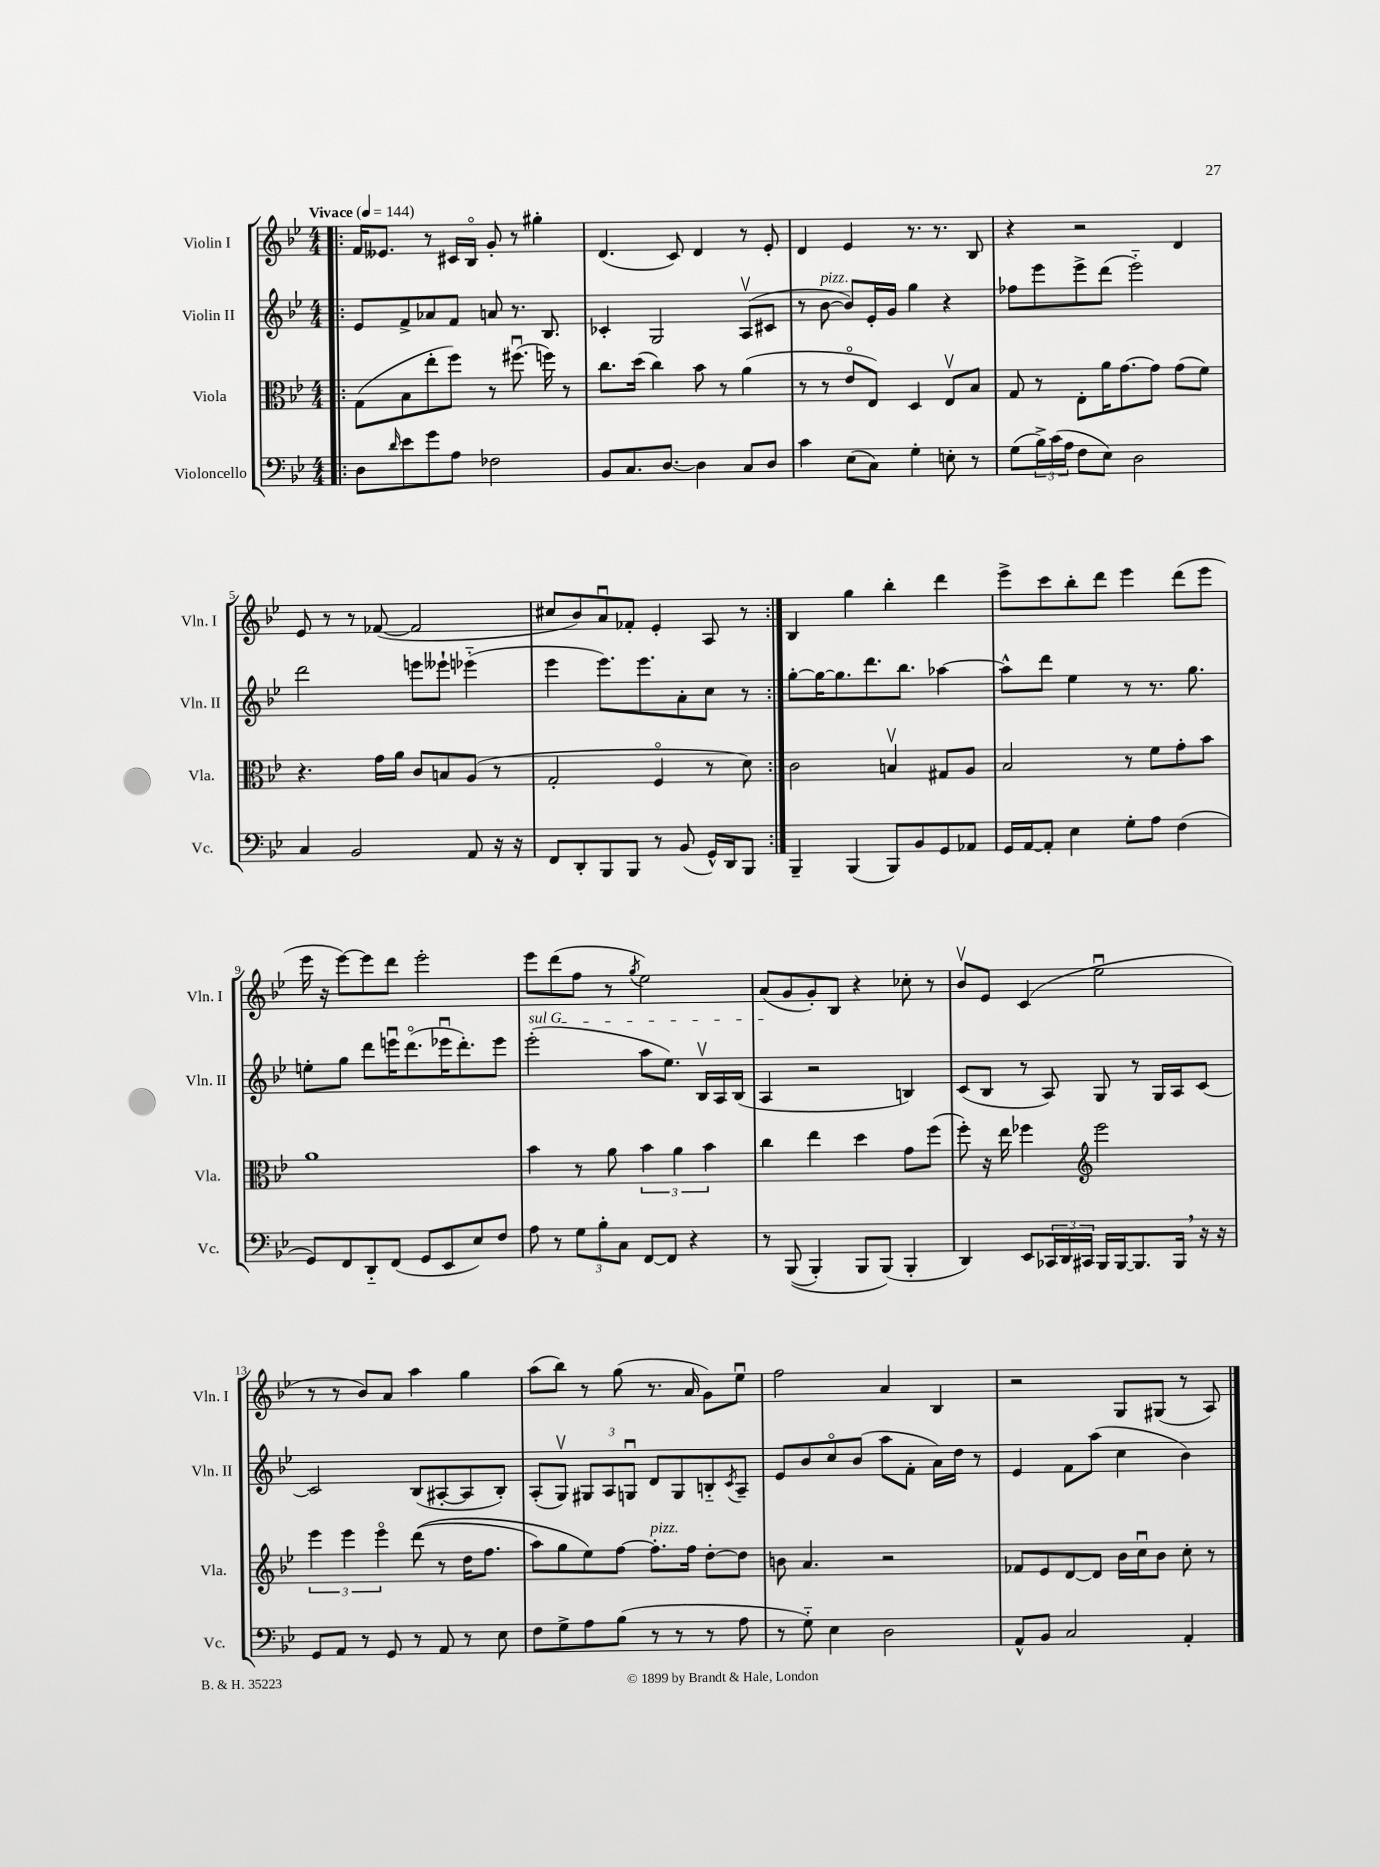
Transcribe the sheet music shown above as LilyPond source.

<<
\new StaffGroup <<
\new Staff = "s0" \with { instrumentName = "Violin I" shortInstrumentName = "Vln. I" } {
    \clef treble \key bes \major \numericTimeSignature \time 4/4 \tempo "Vivace" 4 = 144
    \repeat volta 2 { \bar ".|:" f'16 eeses'8. r8 cis'16 bes16\flageolet g'8-. r8 gis''4-. |
    d'4.( c'8) d'4 r8 ees'8-. |
    d'4 ees'4 r8. r8. bes8 |
    r4 r2 d'4 |
    ees'8 r8 r8 fes'8~( fes'2 |
    cis''8 bes'8) a'8\downbow fes'8-. ees'4-. a8 r8 | }
    bes4 g''4 bes''4-. d'''4 |
    ees'''8-> c'''8 bes''8-. d'''8 ees'''4 d'''8( ees'''8 |
    ees'''16 r16 ees'''8~) ees'''8 d'''8 ees'''2-. |
    ees'''8 d'''8( f''8 r8 \acciaccatura { g''8 } ees''2) |
    a'8( g'8 g'8-.) bes8 r4 ces''8-. r8 |
    bes'8\upbow ees'8 c'4( ees''2\downbow |
    r8 r8 bes'8) a'8 a''4 g''4 |
    a''8( bes''8) r8 g''8( r8. a'16 g'8) ees''8\downbow |
    f''2 a'4 bes4 |
    r2 g8 gis8( r8 a8) \bar "|." |
}
\new Staff = "s1" \with { instrumentName = "Violin II" shortInstrumentName = "Vln. II" } {
    \clef treble \key bes \major \numericTimeSignature \time 4/4
    \repeat volta 2 { \bar ".|:" ees'8 f'8-> aes'8 f'8 a'8 r8. bes8. |
    ces'4-. g2 a8\upbow( cis'8 |
    r8 bes'8~^\markup { \italic "pizz." } bes'8) ees'16-. g'16 g''4 r4 |
    fes''8 ees'''8 ees'''8-> d'''8( ees'''2-_) |
    d'''2 e'''8 eeses'''8-! ees'''4-_( |
    ees'''4 ees'''8.) ees'''8. a'8-. c''8 r8 | }
    g''8~-. g''16~ g''8. d'''8. bes''8. aes''4~ |
    aes''8-^ d'''8 ees''4 r8 r8. g''8. |
    e''8-. g''8 d'''8 e'''16\downbow d'''8.\flageolet( ees'''16\downbow d'''8.-.) ees'''8 |
    \once \override TextSpanner.bound-details.left.text = \markup { \italic "sul G" } ees'''2-.\startTextSpan( a''8 ees''8.) bes16\upbow a16 bes16( |
    a4\stopTextSpan r2 b4) |
    c'8( bes8 r8 a8) g8 r8 g16 a16 c'8~ |
    c'2 bes8( ais8~-. ais8 bes8-.) |
    a8-.( g8\upbow) \tuplet 3/2 { gis8 a8 g8\downbow } d'8 g8 b8-_ \acciaccatura { c'8 } a8-- |
    ees'8 bes'8 c''8\flageolet bes'8( a''8 f'8-. a'16) d''16 r8 |
    ees'4 f'8 a''8( c''4 bes'4) \bar "|." |
}
\new Staff = "s2" \with { instrumentName = "Viola" shortInstrumentName = "Vla." } {
    \clef alto \key bes \major \numericTimeSignature \time 4/4
    \repeat volta 2 { \bar ".|:" g8( bes8 ees''8-. f''8) r8 fis''8.\downbow( f''16) r8 |
    c''8. d''16( c''4) bes'8 r8 a'4( |
    r8 r8 ees'8\flageolet ees8) d4 ees8\upbow bes8 |
    g8 r8 ees8-. a'16 g'8.~ g'8 g'8( f'8) |
    r4. g'16 a'16 c'8 b8 a8( r8 |
    g2-. f4\flageolet r8 d'8) | }
    c'2 b4\upbow gis8 a8 |
    bes2 r8 f'8 g'8-. bes'8 |
    a'1 |
    bes'4 r8 a'8 \tuplet 3/2 { bes'4 a'4 bes'4 } |
    c''4 ees''4 d''4 g'8 f''8( |
    f''8-.) r16 ees''16 fes''4 \clef treble ees'''2 |
    \tuplet 3/2 { ees'''4 ees'''4 ees'''4\flageolet } d'''8(\( r8 d''16 f''8. |
    a''8) g''8 ees''8\) f''8~ f''8.-.^\markup { \italic "pizz." } f''16 d''8~-. d''8 |
    b'8 a'4. r2 |
    fes'8 ees'8 d'8~ d'8 bes'16 c''16\downbow bes'8 c''8-. r8 \bar "|." |
}
\new Staff = "s3" \with { instrumentName = "Violoncello" shortInstrumentName = "Vc." } {
    \clef bass \key bes \major \numericTimeSignature \time 4/4
    \repeat volta 2 { \bar ".|:" d8 \grace { d'16 } ees'8 g'8 a8 fes2 |
    bes,8 c8. d8.~ d4 c8 d8 |
    c'4 ees8( c8) g4-. e8-. r8 |
    g8( \tuplet 3/2 { bes16->) c'16( a16 } f8 ees8) d2 |
    c4 bes,2 a,8 r16 r16 |
    f,8 d,8-. bes,,8 bes,,8 r8 bes,8( g,16-^) d,16 bes,,8 | }
    bes,,4-- bes,,4( bes,,8) bes,8 g,8 aes,8 |
    g,16 a,16~ a,8-. ees4 g8-. a8 f4( |
    g,8) f,8 d,8-_ f,8( g,8 ees,8 ees8) f8 |
    a8 r8 \tuplet 3/2 { g8 bes8-. c8 } f,8~ f,8 r4 |
    r8 bes,,8(\( bes,,4-.) bes,,8 bes,,8(\) bes,,4-. |
    d,4) ees,8 \tuplet 3/2 { ces,16 d,16 cis,16 } bes,,16 bes,,16~ bes,,8. bes,,16 \breathe r16 r16 |
    g,8 a,8 r8 g,8 r8 a,8 r8 ees8 |
    f8 g8-> a8 bes8( r8 r8 r8 a8 |
    r8 g8-_) ees4 d2 |
    a,8-^ bes,8 c2 a,4-. \bar "|." |
}
>>
>>
